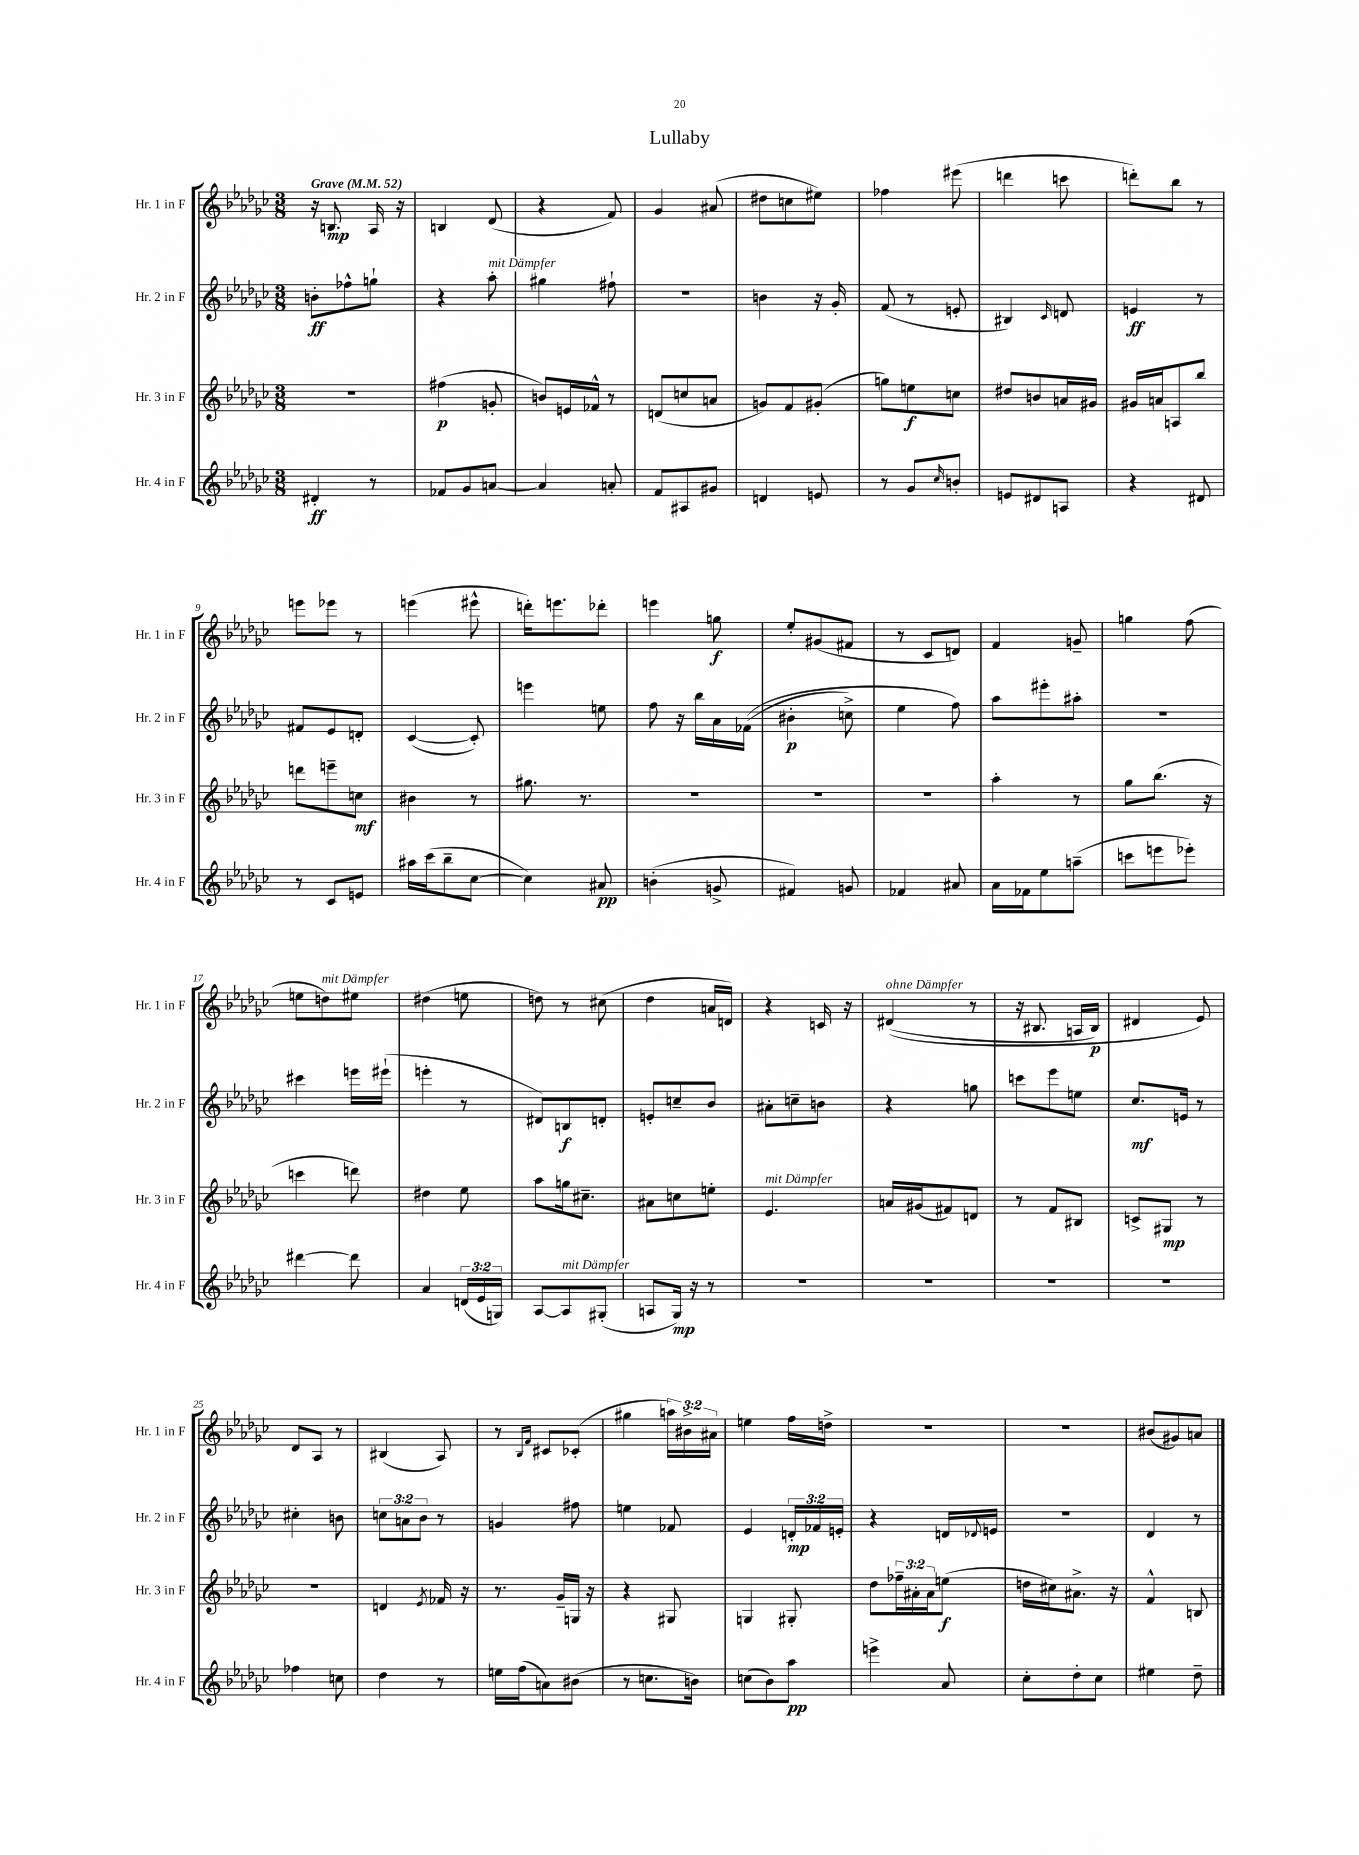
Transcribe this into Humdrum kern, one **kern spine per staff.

**kern	**dynam	**kern	**dynam	**kern	**dynam	**kern	**dynam
*part4	*part4	*part3	*part3	*part2	*part2	*part1	*part1
*staff4	*staff4	*staff3	*staff3	*staff2	*staff2	*staff1	*staff1
*I"Hr. 4 in F	*	*I"Hr. 3 in F	*	*I"Hr. 2 in F	*	*I"Hr. 1 in F	*
*I'Hr. 4 in F	*	*I'Hr. 3 in F	*	*I'Hr. 2 in F	*	*I'Hr. 1 in F	*
*clefG2	*	*clefG2	*	*clefG2	*	*clefG2	*
*k[b-e-a-d-g-c-]	*	*k[b-e-a-d-g-c-]	*	*k[b-e-a-d-g-c-]	*	*k[b-e-a-d-g-c-]	*
*M3/8	*	*M3/8	*	*M3/8	*	*M3/8	*
*MM52	*	*MM52	*	*MM52	*	*MM52	*
=1	=1	=1	=1	=1	=1	=1	=1
!	!	!	!	!	!	!LO:TX:a:B:t=Grave	!
4d#X'/	ff	4.r	.	8bn'\L	ff	16r	.
.	.	.	.	.	.	8.Bn/	mp
.	.	.	.	8ff-X^^\	.	.	.
8r	.	.	.	8ggn`\J	.	16A-/	.
.	.	.	.	.	.	16r	.
=2	=2	=2	=2	=2	=2	=2	=2
8f-X/L	.	(4ff#X\	p	4r	.	4Bn/	.
8g-/	.	.	.	.	.	.	.
!	!	!	!	!LO:TX:a:i:t=mit Dämpfer	!	!	!
[8an/J	.	8gn'/	.	8aa-'\	.	(8d-/	.
=3	=3	=3	=3	=3	=3	=3	=3
4a/]	.	8bn/L)	.	4gg#X\	.	4r	.
.	.	16en/L	.	.	.	.	.
.	.	16f-X^^/JJ	.	.	.	.	.
8an'/	.	8r	.	8ff#X`\	.	8f/)	.
=4	=4	=4	=4	=4	=4	=4	=4
8f/L	.	(8dn/L	.	4.r	.	4g-/	.
8A#X/	.	8ccn/	.	.	.	.	.
8g#X/J	.	8an/J	.	.	.	(8a#X/	.
=5	=5	=5	=5	=5	=5	=5	=5
4dn/	.	8gn/L)	.	4bn\	.	8dd#X\L	.
.	.	8f/	.	.	.	8ccn\	.
8en/	.	(8g#X'/J	.	16r	.	8ee#X\J)	.
.	.	.	.	16g-'/	.	.	.
=6	=6	=6	=6	=6	=6	=6	=6
8r	.	8ggn\L)	.	(8f/	.	4ff-X\	.
8g-/L	.	8een\	f	8r	.	.	.
16qqcc-/	.	.	.	.	.	.	.
8bn'/J	.	8ccn\J	.	8en'/	.	(8eee#X\	.
=7	=7	=7	=7	=7	=7	=7	=7
8en/L	.	8dd#X/L	.	4B#X/)	.	4dddn\	.
8d#X/	.	8bn/	.	.	.	.	.
.	.	.	.	16qqc-/	.	.	.
8An/J	.	16an/L	.	8dn/	.	8cccn\	.
.	.	16g#X/JJ	.	.	.	.	.
=8	=8	=8	=8	=8	=8	=8	=8
4r	.	16g#X/LL	.	4en/	ff	8dddn'\L)	.
.	.	16an/J	.	.	.	.	.
.	.	8An/	.	.	.	8bb-\J	.
8d#X/	.	8bb-/J	.	8r	.	8r	.
!!LO:LB:g=z
=9	=9	=9	=9	=9	=9	=9	=9
8r	.	8dddn\L	.	8f#X/L	.	8eeen\L	.
8c-/L	.	8eeen~\	.	8e-/	.	8eee-X\J	.
8en/J	.	8ccn\J	mf	8dn'/J	.	8r	.
=10	=10	=10	=10	=10	=10	=10	=10
16aa#X\LL	.	4b#X\	.	([4c-/	.	(4eeen\	.
(16ccc-\J	.	.	.	.	.	.	.
8bb-~\	.	.	.	.	.	.	.
[8cc-\J	.	8r	.	8c-'/])	.	8eee#X^^\	.
=11	=11	=11	=11	=11	=11	=11	=11
4cc-\])	.	8.gg#X\	.	4eeen\	.	16dddn'\KL)	.
.	.	.	.	.	.	8.eeen\	.
.	.	8.r	.	.	.	.	.
8a#X/	pp	.	.	8een\	.	8ddd-X'\J	.
=12	=12	=12	=12	=12	=12	=12	=12
(4bn'\	.	4.r	.	8ff\	.	4eeen\	.
.	.	.	.	16r	.	.	.
.	.	.	.	16bb-\LL	.	.	.
8gn^/	.	.	.	16a-\	.	8ggn\	f
.	.	.	.	((16f-X\JJ	.	.	.
=13	=13	=13	=13	=13	=13	=13	=13
4f#X/)	.	4.r	.	4b#X'\	p	8ee-'/L	.
.	.	.	.	.	.	(8g#X/	.
8gn/	.	.	.	8ccn^\)	.	8f#X/J	.
=14	=14	=14	=14	=14	=14	=14	=14
4f-X/	.	4.r	.	4ee-\	.	8r	.
.	.	.	.	.	.	8c-/L	.
8a#X/	.	.	.	8ff\)	.	8dn/J)	.
=15	=15	=15	=15	=15	=15	=15	=15
16a-\LL	.	4aa-'\	.	8aa-\L	.	4f/	.
16f-X\J	.	.	.	.	.	.	.
8ee-\	.	.	.	8eee#X'\	.	.	.
(8aan~\J	.	8r	.	8aa#X'\J	.	8gn~/	.
=16	=16	=16	=16	=16	=16	=16	=16
8cccn\L	.	8gg-\L	.	4.r	.	4ggn\	.
8eeen\	.	(8.bb-\J	.	.	.	.	.
8eee-X'\J)	.	.	.	.	.	(8ff\	.
.	.	16r	.	.	.	.	.
!!LO:LB:g=z
=17	=17	=17	=17	=17	=17	=17	=17
[4ddd#X\	.	4cccn\	.	4ccc#X\	.	8een\L	.
!	!	!	!	!	!	!LO:TX:a:i:t=mit Dämpfer	!
.	.	.	.	.	.	8ddn\)	.
8ddd#\]	.	8dddn\)	.	16eeen\LL	.	8ee#X\J	.
.	.	.	.	(16eee#X`\JJ	.	.	.
=18	=18	=18	=18	=18	=18	=18	=18
4a-/	.	4dd#X\	.	4eeen'\	.	(4dd#X\	.
(24dn/LL	.	8ee-\	.	8r	.	8een\	.
24e-/	.	.	.	.	.	.	.
24Gn/JJ)	.	.	.	.	.	.	.
=19	=19	=19	=19	=19	=19	=19	=19
[8A-/L	.	8aa-\L	.	8d#X/L)	.	8ddn\)	.
!LO:TX:a:i:t=mit Dämpfer	!	!	!	!	!	!	!
8A-/]	.	16ggn\k	.	8Bn/	f	8r	.
.	.	8.cc#X~\J	.	.	.	.	.
(8G#X'/J	.	.	.	8dn'/J	.	(8cc#X\	.
=20	=20	=20	=20	=20	=20	=20	=20
8An/L	.	8a#X\L	.	8en'/L	.	4dd-\	.
16G-/Jk)	mp	8ccn\	.	8ccn~/	.	.	.
16r	.	.	.	.	.	.	.
8r	.	8een'\J	.	8b-/J	.	16an/LL	.
.	.	.	.	.	.	16dn/JJ)	.
=21	=21	=21	=21	=21	=21	=21	=21
!	!	!LO:TX:a:i:t=mit Dämpfer	!	!	!	!	!
4.r	.	4.e-/	.	8a#X'\L	.	4r	.
.	.	.	.	8ccn~\	.	.	.
.	.	.	.	8bn\J	.	16cn/	.
.	.	.	.	.	.	16r	.
=22	=22	=22	=22	=22	=22	=22	=22
!	!	!	!	!	!	!LO:TX:a:i:t=ohne Dämpfer	!
4.r	.	16an/LL	.	4r	.	((4d#X/	.
.	.	(16g#X/J	.	.	.	.	.
.	.	8f#X/)	.	.	.	.	.
.	.	8dn/J	.	8ggn\	.	8r	.
=23	=23	=23	=23	=23	=23	=23	=23
4.r	.	8r	.	8cccn\L	.	16r	.
.	.	.	.	.	.	8.B#X/	.
.	.	8f/L	.	8eee-\	.	.	.
.	.	8B#X/J	.	8een\J	.	16An/LL	.
.	.	.	.	.	.	16B#/JJ)	p
=24	=24	=24	=24	=24	=24	=24	=24
4.r	.	8cn^/L	.	8.cc-/L	mf	4d#X/	.
.	.	8G#X/J	mp	.	.	.	.
.	.	.	.	16en/Jk	.	.	.
.	.	8r	.	8r	.	8e-/)	.
!!LO:LB:g=z
=25	=25	=25	=25	=25	=25	=25	=25
4ff-X\	.	4.r	.	4cc#X'\	.	8d-/L	.
.	.	.	.	.	.	8A-/J	.
8ccn\	.	.	.	8bn\	.	8r	.
=26	=26	=26	=26	=26	=26	=26	=26
4dd-\	.	4dn/	.	12ccn\L	.	(4B#X/	.
.	.	.	.	12an\	.	.	.
.	.	.	.	12b-\J	.	.	.
.	.	8qe-/	.	.	.	.	.
8r	.	16f-X/	.	8r	.	8A-/)	.
.	.	16r	.	.	.	.	.
=27	=27	=27	=27	=27	=27	=27	=27
16een\LL	.	8.r	.	4gn/	.	8r	.
(16ff\J	.	.	.	.	.	.	.
.	.	.	.	.	.	16qqB-/LL	.
.	.	.	.	.	.	16qqf/JJ	.
8an\)	.	.	.	.	.	8c#X/L	.
.	.	16g-~/LL	.	.	.	.	.
(8b#X\J	.	16Gn/JJ	.	8ff#X\	.	(8c-X'/J	.
.	.	16r	.	.	.	.	.
=28	=28	=28	=28	=28	=28	=28	=28
8r	.	4r	.	4een\	.	4gg#X\	.
8.ccn\L	.	.	.	.	.	.	.
.	.	8G#X/	.	8f-X/	.	24aan\LL)	.
.	.	.	.	.	.	24b#X^\	.
16bn\Jk)	.	.	.	.	.	.	.
.	.	.	.	.	.	24a#X\JJ	.
=29	=29	=29	=29	=29	=29	=29	=29
(8ccn\L	.	4Gn/	.	4e-/	.	4een\	.
8b-\)	.	.	.	.	.	.	.
8aa-\J	pp	8G#X'/	.	24dn'/LL	mp	16ff\LL	.
.	.	.	.	24f-X/	.	.	.
.	.	.	.	.	.	16ddn^\JJ	.
.	.	.	.	24en'/JJ	.	.	.
=30	=30	=30	=30	=30	=30	=30	=30
4eeen^\	.	8dd-\L	.	4r	.	4.r	.
.	.	24ff-X~\L	.	.	.	.	.
.	.	24a#X'\	.	.	.	.	.
.	.	24a#\J	.	.	.	.	.
8a-/	.	(8een\J	f	16dn/LL	.	.	.
.	.	.	.	8qqd-X/	.	.	.
.	.	.	.	16en/JJ	.	.	.
=31	=31	=31	=31	=31	=31	=31	=31
8cc-'\L	.	16ddn\LL	.	4.r	.	4.r	.
.	.	16cc#X\J)	.	.	.	.	.
8dd-'\	.	8.a#X^\J	.	.	.	.	.
8cc-\J	.	.	.	.	.	.	.
.	.	16r	.	.	.	.	.
=32	=32	=32	=32	=32	=32	=32	=32
4ee#X\	.	4f^^/	.	4d-/	.	(8b#X/L	.
.	.	.	.	.	.	8g#X/)	.
8dd-~\	.	8Bn/	.	8r	.	8an/J	.
==	==	==	==	==	==	==	==
*-	*-	*-	*-	*-	*-	*-	*-
